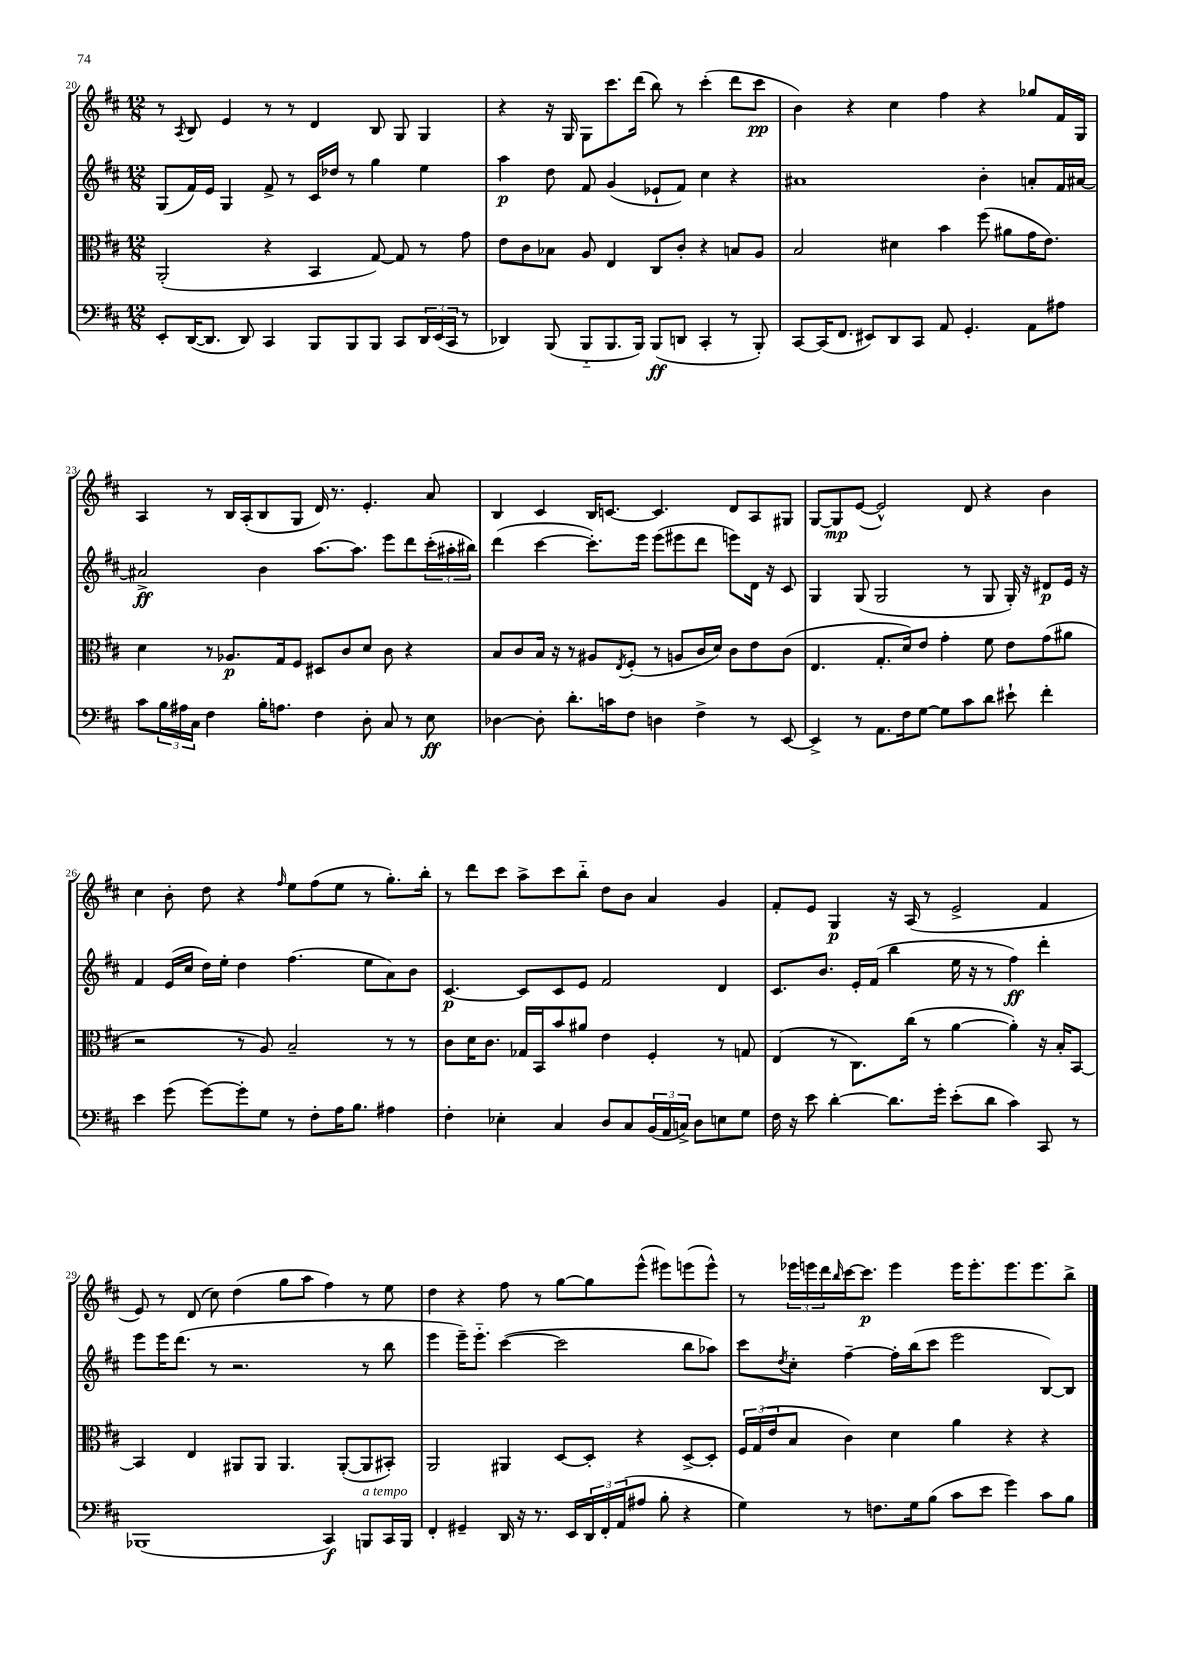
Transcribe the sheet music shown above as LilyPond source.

<<
\new StaffGroup <<
\new Staff = "s0" {
    \clef treble \key d \major \numericTimeSignature \time 12/8
    r8 \acciaccatura { a8 } b8 e'4 r8 r8 d'4 b8 g8 g4 |
    r4 r16 g16 g8 cis'''8. d'''16( b''8) r8 cis'''4-.( d'''8 cis'''8\pp |
    b'4) r4 cis''4 fis''4 r4 ges''8 fis'16 g16 |
    a4 r8 b16 a16-.( b8 g8 d'16) r8. e'4.-. a'8 |
    b4 cis'4 b16 c'8.~ c'4. d'8 a8 gis8 |
    g8~ g8\mp e'8~( e'2-^) d'8 r4 b'4 |
    cis''4 b'8-. d''8 r4 \grace { fis''16 } e''8 fis''8( e''8 r8 g''8.-.) b''16-. |
    r8 d'''8 cis'''8 a''8-> cis'''8 b''8-_ d''8 b'8 a'4 g'4 |
    fis'8-. e'8 g4\p r16 a16( r8 e'2-> fis'4 |
    e'8) r8 d'8( cis''8) d''4( g''8 a''8 fis''4) r8 e''8 |
    d''4 r4 fis''8 r8 g''8~ g''8 e'''8-^( eis'''8) e'''8( e'''8-^) |
    r8 \tuplet 3/2 { ees'''16 e'''16 d'''16 } \grace { b''16 } cis'''16~ cis'''8.\p e'''4 e'''16 e'''8.-. e'''8. e'''8. b''8-> \bar "|." |
}
\new Staff = "s1" {
    \clef treble \key d \major \numericTimeSignature \time 12/8
    g8( fis'16) e'16 g4 fis'8-> r8 cis'16 des''16 r8 g''4 e''4 |
    a''4\p d''8 fis'8 g'4( ees'8-! fis'8) cis''4 r4 |
    ais'1 b'4-. a'8-. fis'16 ais'16~ |
    ais'2->\ff b'4 a''8.~ a''8. e'''8 d'''8 \tuplet 3/2 { cis'''16-.( ais''16-. bis''16) } |
    d'''4( cis'''4~ cis'''8.-.) e'''16 e'''8( eis'''8 d'''8 e'''8) d'16 r16 cis'8 |
    g4 g8( g2 r8 g8 g16-.) r16 dis'8\p e'16 r16 |
    fis'4 e'16( cis''16 d''16) e''16-. d''4 fis''4.( e''8 a'8) b'8 |
    cis'4.~\p cis'8 cis'8 e'8 fis'2 d'4 |
    cis'8. b'8. e'16-. fis'16( b''4 e''16 r16 r8 fis''4\ff) d'''4-. |
    e'''8 e'''16 d'''8.( r8 r2. r8 b''8 |
    e'''4 e'''16--) e'''8.-_ cis'''4~( cis'''2 b''8 aes''8) |
    cis'''8 \acciaccatura { d''8 } cis''8-. fis''4~-- fis''16-. b''16( cis'''8 e'''2 b8~) b8 \bar "|." |
}
\new Staff = "s2" {
    \clef alto \key d \major \numericTimeSignature \time 12/8
    a,2-.( r4 b,4 g8~) g8 r8 g'8 |
    e'8 cis'8 bes8 a8 e4 cis8 cis'8-. r4 b8 a8 |
    b2 dis'4 b'4 fis''8( ais'8 g'16 e'8.) |
    d'4 r8 aes8.\p g16 fis8 dis8 cis'8 d'8 cis'8 r4 |
    b8 cis'8 b16 r16 r8 ais8 \acciaccatura { e8 } fis8-.( r8 a8 cis'16 d'16) cis'8 e'8 cis'8( |
    e4. g8.-. d'16) e'8 g'4-. fis'8 e'8 g'8( ais'8 |
    r2 r8 a8) b2-- r8 r8 |
    cis'8 d'16 cis'8. ges16 b,16 b'8 ais'8 e'4 fis4-. r8 g8 |
    e4( r8 cis8.) cis''16( r8 a'4~ a'4-.) r16 b16-. b,8~ |
    b,4 e4 ais,8 ais,8 ais,4. ais,8~-.( ais,8 bis,8-.) |
    a,2 ais,4 d8~ d8-. r4 d8~-> d8-. |
    \tuplet 3/2 { fis16 g16( e'16 } b8 cis'4) d'4 a'4 r4 r4 \bar "|." |
}
\new Staff = "s3" {
    \clef bass \key d \major \numericTimeSignature \time 12/8
    e,8-. d,16~( d,8. d,8) cis,4 b,,8 b,,8 b,,8 cis,8 \tuplet 3/2 { d,16 e,16( cis,16 } r8 |
    des,4) b,,8( b,,8-_ b,,8. b,,16) b,,8\ff( d,8 cis,4-. r8 b,,8-.) |
    cis,8~ cis,16( fis,8. eis,8) d,8 cis,8 a,8 g,4.-. a,8 ais8 |
    cis'8 \tuplet 3/2 { b16 ais16 cis16 } fis4 b16-. a8. fis4 d8-. cis8 r8 e8\ff |
    des4~ des8-. d'8.-. c'16 fis8 d4 fis4-> r8 e,8~ |
    e,4-> r8 a,8. fis16 g8~ g8 cis'8 d'8 eis'8-! fis'4-. |
    e'4 g'8( g'8~) g'8-. g8 r8 fis8-. a16 b8. ais4 |
    fis4-. ees4-. cis4 d8 cis8 \tuplet 3/2 { b,16( a,16 c16->) } d8 e8 g8 |
    fis16 r16 e'8 d'4~-. d'8. g'16-. e'8-.( d'8 cis'4) cis,8 r8 |
    bes,,1( cis,4\f) b,,8^\markup { \italic "a tempo" } cis,16 b,,16 |
    fis,4-. gis,4-- d,16 r16 r8. e,16 \tuplet 3/2 { d,16 fis,16-. a,16( } ais8 b8-. r4 |
    g4) r8 f8. g16 b8( cis'8 e'8 g'4) cis'8 b8 \bar "|." |
}
>>
>>
\layout { \context { \Score currentBarNumber = #20 } }
